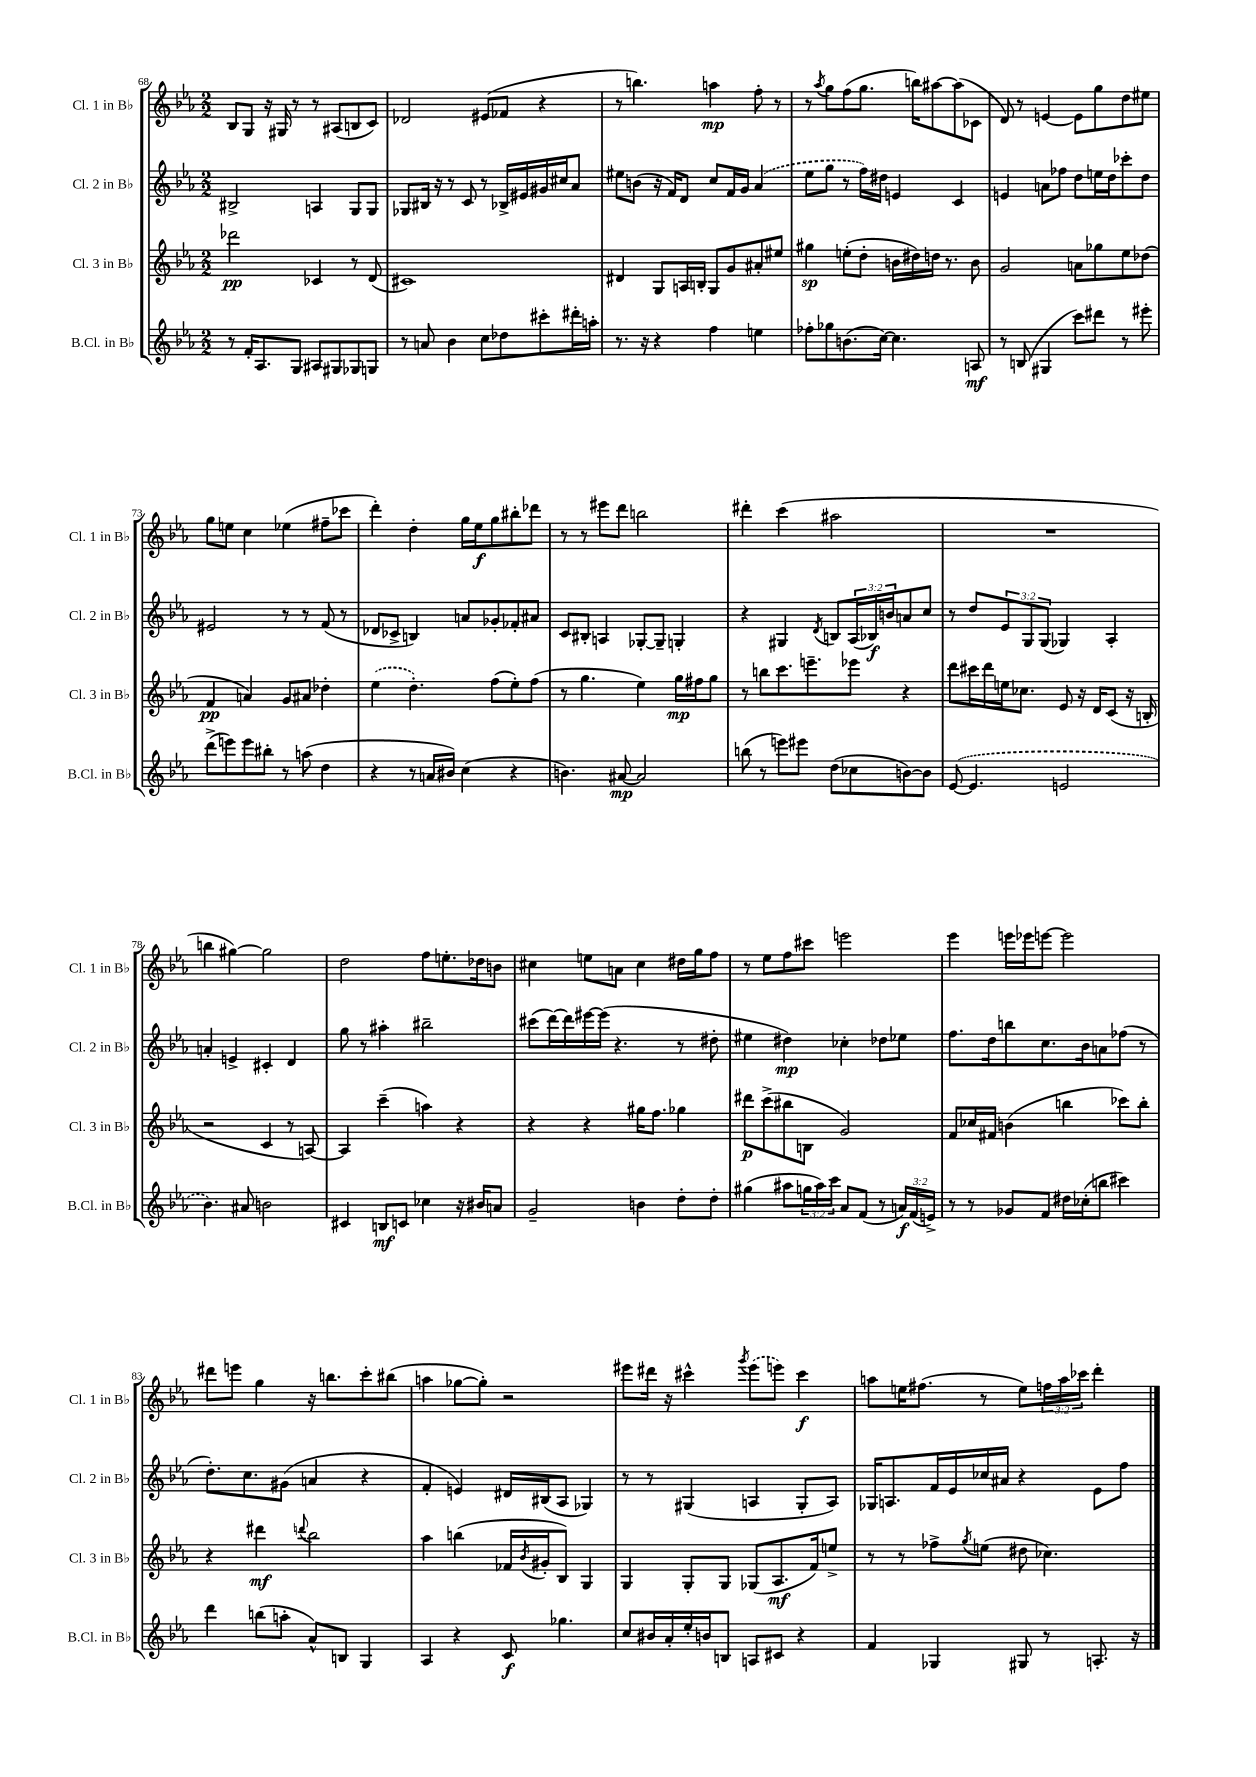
<<
\new StaffGroup <<
\new Staff = "s0" \with { instrumentName = "Cl. 1 in Bb" shortInstrumentName = "Cl. 1 in Bb" } {
    \clef treble \key ees \major \numericTimeSignature \time 2/2 \override Staff.TupletNumber.text = #tuplet-number::calc-fraction-text
    bes8 g8 r16 gis16 r8 r8 ais8( b8 c'8) |
    des'2 eis'8( fes'8 r4 |
    r8 b''4.) a''4\mp f''8-. r8 |
    r8 \acciaccatura { aes''8 } g''8 f''8( g''8. b''16) ais''8~ ais''8( ces'8 |
    d'8) r8 e'4~ e'8 g''8 d''8 eis''8 |
    g''8 e''8 c''4 ees''4( fis''8-- ces'''8 |
    d'''4-.) d''4-. g''16 ees''16\f g''8 bis''8-. des'''8 |
    r8 r8 eis'''8 d'''8 b''2 |
    dis'''4-. c'''4( ais''2 |
    R1 |
    b''4 gis''4~) gis''2 |
    d''2 f''8 e''8.-. des''16 b'8 |
    cis''4 e''8 a'8 cis''4 dis''16 g''16 f''8 |
    r8 ees''8 f''8 cis'''8 e'''2 |
    ees'''4 e'''16 ees'''16 e'''8~ e'''2 |
    dis'''8 e'''8 g''4 r16 b''8. c'''8-. bis''8( |
    a''4 ges''8~ ges''8-.) r2 |
    eis'''8 dis'''16 r16 cis'''4-^ \acciaccatura { g'''8 } \once \slurDashed eis'''8( e'''8) cis'''4\f |
    a''8 e''16 fis''8.( r8 e''8) \tuplet 3/2 { f''16 a''16 ces'''16 } d'''4-. \bar "|." |
}
\new Staff = "s1" \with { instrumentName = "Cl. 2 in Bb" shortInstrumentName = "Cl. 2 in Bb" } {
    \clef treble \key ees \major \numericTimeSignature \time 2/2 \override Staff.TupletNumber.text = #tuplet-number::calc-fraction-text
    bis2-> a4 g8 g8 |
    ges8 bis16 r16 r8 c'8 r8 bes16-> eis'16 gis'16 cis''16 aes'8 |
    eis''8 b'8( r16 f'16) d'8 c''8 f'16 g'16 \once \slurDashed aes'4( |
    ees''8 g''8 r8 f''16) dis''16 e'4 c'4 |
    e'4 a'8 fes''8 d''8 e''16 d''16 ces'''8-. d''8 |
    eis'2 r8 r8 f'8( r8 |
    des'8 ces'8-> b4) a'8 ges'8-. fes'8-. ais'8 |
    c'8 bis8-. a4 ges8~-. ges8-- g4-. |
    r4 gis4 \acciaccatura { d'8 } b8 \tuplet 3/2 { aes16( bes16\f) b'16 } a'8 c''8 |
    r8 d''8 \tuplet 3/2 { ees'8 g8 g8( } ges4) aes4-. |
    a'4-. e'4-> cis'4-. d'4 |
    g''8 r8 ais''4-. bis''2-- |
    cis'''8( d'''16~) d'''16 eis'''16~ eis'''16( r4. r8 dis''8-. |
    eis''4 dis''4\mp) ces''4-. des''8 ees''8 |
    f''8. d''16 b''8 c''8. bes'16 a'8 fes''8( r8 |
    d''8.-.) c''8. gis'8( a'4 r4 |
    f'4-. e'4) dis'16 bis16( aes8 ges4) |
    r8 r8 gis4( a4 gis8-. a8) |
    ges16 a8. f'16 ees'16 ces''16 ais'16 r4 ees'8 f''8 \bar "|." |
}
\new Staff = "s2" \with { instrumentName = "Cl. 3 in Bb" shortInstrumentName = "Cl. 3 in Bb" } {
    \clef treble \key ees \major \numericTimeSignature \time 2/2
    des'''2\pp ces'4 r8 d'8( |
    cis'1) |
    dis'4 g8 a16 b16-. g8 g'8 ais'8-. eis''8 |
    gis''4\sp e''8-.( d''8-. b'16 dis''16) d''16 r8. b'8 |
    g'2 a'8 ges''8 ees''8 des''8( |
    f'4\pp a'4) g'8 ais'8 des''4-. |
    \once \slurDashed ees''4( d''4.-.) f''8( ees''8-.) f''8( |
    r8 g''4. ees''4) g''16\mp fis''16 g''8 |
    r8 b''8 c'''8. e'''8.-- ees'''8 r4 |
    d'''8 cis'''16 d'''16 e''16 ces''8. ees'8 r16 d'16 c'8( r16 b16-. |
    r2 c'4 r8 a8~) |
    a4 c'''4--( a''4) r4 |
    r4 r4 gis''16 f''8. ges''4 |
    dis'''8\p c'''8->( bis''8 b8 g'2) |
    f'8 ces''16 fis'16 b'4( b''4 ces'''8) b''8-. |
    r4 dis'''4\mf \appoggiatura { d'''8 } bes''2 |
    aes''4 b''4( fes'16 \acciaccatura { bes'8 } gis'16-. bes8) g4 |
    g4 g8-. g8 ges8( aes8.\mf f'16) e''8-> |
    r8 r8 fes''8-> \acciaccatura { g''8 } e''8( dis''8 ces''4.) \bar "|." |
}
\new Staff = "s3" \with { instrumentName = "B.Cl. in Bb" shortInstrumentName = "B.Cl. in Bb" } {
    \clef treble \key ees \major \numericTimeSignature \time 2/2 \override Staff.TupletNumber.text = #tuplet-number::calc-fraction-text
    r8 f'16-. aes8. g8 ais8 gis8 ges8 g8 |
    r8 a'8 bes'4 c''8 des''8 cis'''8-. dis'''16-. a''16-. |
    r8. r16 r4 f''4 e''4 |
    fes''8-. ges''8 b'8.( c''16~) c''4. a8\mf |
    r8 b8( gis4 c'''8) dis'''8 r8 eis'''8-. |
    d'''8->( e'''8) e'''8 bis''8-. r8 a''8( d''4 |
    r4 r8 a'16 bis'16) c''4( r4 |
    b'4.) ais'8~\mp ais'2 |
    b''8( r8 e'''8) eis'''8 d''8( ces''8 b'8~) b'8 |
    \once \slurDashed ees'8~( ees'4. e'2 |
    bes'4.) ais'8 b'2 |
    cis'4 b8\mf c'8 ces''4 r16 bis'16 a'8 |
    g'2-- b'4 d''8-. d''8-. |
    gis''4( ais''8 \tuplet 3/2 { g''16 ais''16) c'''16 } aes'8 f'8( r8 \tuplet 3/2 { a'16\f) f'16( e'16->) } |
    r8 r8 ges'8 f'8 dis''16 ces''16-.( b''8 cis'''4) |
    d'''4 b''8( a''8-. aes'8-^) b8 g4 |
    aes4 r4 c'8\f ges''4. |
    c''8 bis'16 aes'16-. ees''16-. b'16 b8 a8 cis'8 r4 |
    f'4 ges4 gis8 r8 a8.-. r16 \bar "|." |
}
>>
>>
\layout { \context { \Score currentBarNumber = #68 } }
